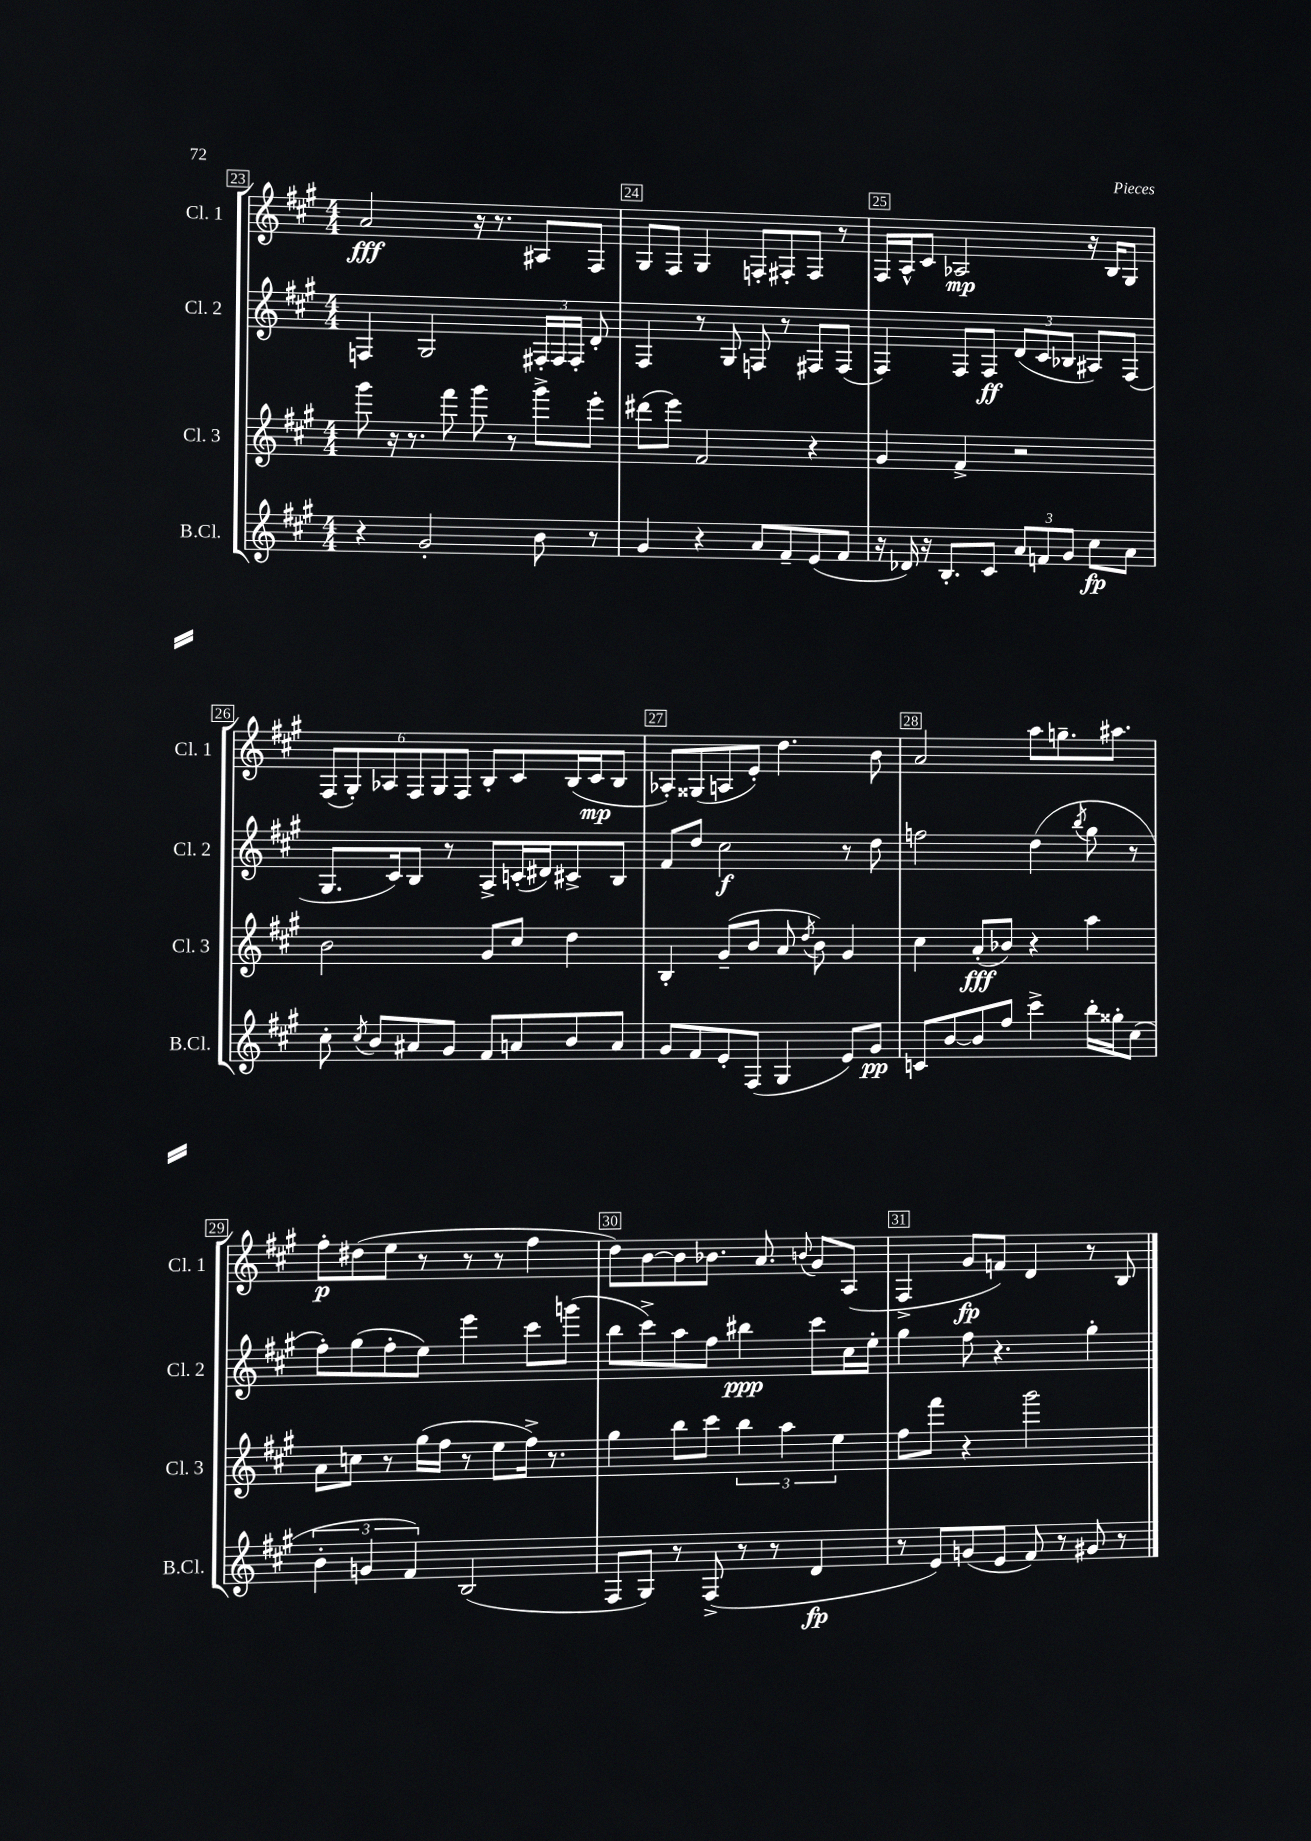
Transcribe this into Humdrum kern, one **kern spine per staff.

**kern	**kern	**kern	**kern
*staff4	*staff3	*staff2	*staff1
*clefG2	*clefG2	*clefG2	*clefG2
*k[f#c#g#]	*k[f#c#g#]	*k[f#c#g#]	*k[f#c#g#]
*M4/4	*M4/4	*M4/4	*M4/4
4r	8ggg#	4F	2a
.	16r	.	.
.	8.r	.	.
2g#'	.	2G#	.
.	8fff#	.	.
.	8ggg#	.	16r
.	.	.	8.r
.	8r	.	.
8b	8ggg#^	24F#'	8A#
.	.	24F#	.
.	.	24F#'	.
8r	8eee'	8d'	8F#
=	=	=	=
4g#	(8ddd#	4F#	8G#
.	8eee)	.	8F#
4r	2f#	8r	4G#
.	.	8G#	.
8a	.	8F	8F'
8f#~	.	8r	8F#'
(8e	4r	8F#	8F#
8f#	.	(8F#	8r
=	=	=	=
16r	4g#	4F#)	16F#
16d-)	.	.	16A^^
16r	.	.	8c#
8.B'	.	.	.
.	4f#^	8F#	2A-
8c#	.	8F#	.
12a	2r	(12d	.
12f	.	12c#	.
12g#	.	12B-	.
8cc#	.	8A#)	16r
.	.	.	16B
8a	.	(8F#	8G#
=	=	=	=
8cc#'	2b	8.G#	(12F#
.	.	.	12G#')
8qcc#	.	.	.
8b	.	.	.
.	.	.	12A-
.	.	16c#)	.
8a#	.	8B	12F#
.	.	.	12G#
8g#	.	8r	.
.	.	.	12F#
8f#	8g#	8A^	8B'
8a	8cc#	(16c'	8c#
.	.	16d#)	.
8b	4dd	8c#^	(16B
.	.	.	16c#
8a	.	8B	8B
=	=	=	=
8g#	4B'	8f#	8A-')
8f#	.	8dd	(8G##
8e'	(8g#~	2cc#	8A
(8F#	8b	.	8e')
4G#	8a	.	4.dd
.	8qdd	.	.
.	8b)	.	.
8e)	4g#	8r	.
8g#	.	8dd	8b
=	=	=	=
8c	4cc#	2ff	2a
[8b	.	.	.
8b]	(8a'	.	.
8ff#	8b-)	.	.
4ccc#^	4r	(4dd	8aa
.	.	.	8.gg~
.	.	8qbb	.
16bb'	4aa	8gg#	.
16gg##'	.	.	8.aa#
(8cc#	.	8r	.
=	=	=	=
6b'	8a	8ff#')	8ff#'
.	8cc	(8gg#	(8dd#
6g	.	.	.
.	8r	8ff#'	8ee
6f#)	.	.	.
.	(16gg#	8ee)	8r
.	16ff#	.	.
(2B	8r	4eee	8r
.	8ee	.	8r
.	16ff#^)	8ccc#	4ff#
.	8.r	.	.
.	.	(8ggg	.
=	=	=	=
8F#	4gg#	8bb	8dd)
8G#)	.	8ccc#^)	[8b
8r	8bb	8aa	8b]
(8F#^	8ccc#	8ff#	8.b-
8r	6bb	4bb#	.
.	.	.	8.a
8r	.	.	.
.	6aa	.	.
.	.	.	8qqb
4d	.	8ccc#	8g#
.	6ee	.	.
.	.	16cc#	(8A
.	.	16ee'	.
=	=	=	=
8r	8ff#	4gg#	4F#^
8e)	8fff#	.	.
(8g	4r	8ff#	8g#
8e	.	4.r	8f)
8f#)	2ggg#	.	4d
8r	.	.	.
8g#	.	4gg#'	8r
8r	.	.	8B
==	==	==	==
*-	*-	*-	*-
